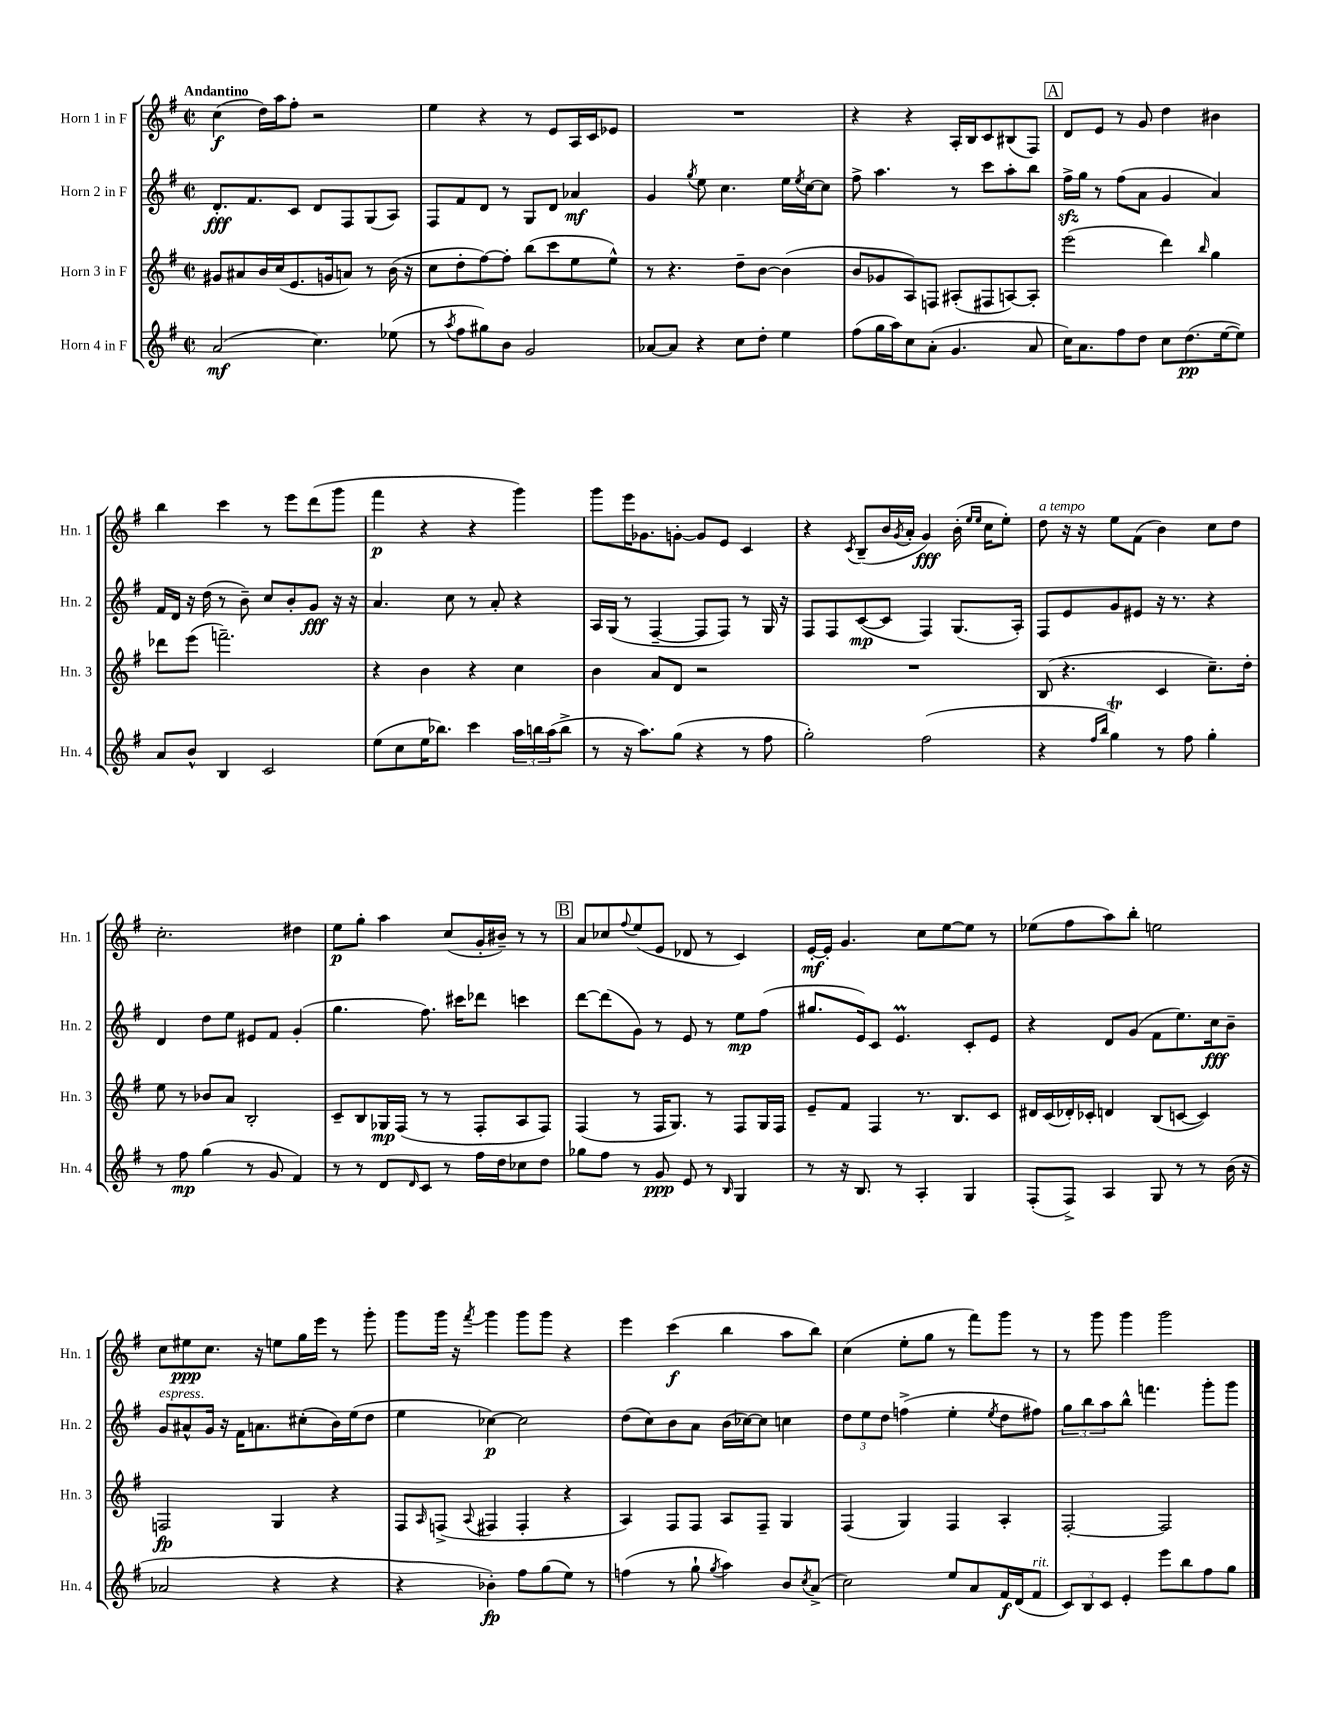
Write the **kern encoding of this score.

**kern	**kern	**kern	**kern
*staff4	*staff3	*staff2	*staff1
*clefG2	*clefG2	*clefG2	*clefG2
*k[f#]	*k[f#]	*k[f#]	*k[f#]
*M2/2	*M2/2	*M2/2	*M2/2
*met(c|)	*met(c|)	*met(c|)	*met(c|)
(2a	8g#	8.d'	(4cc
.	8a#	.	.
.	.	8.f#	.
.	16b	.	16dd)
.	(16cc	.	16aa
.	8.e	8c	8ff#'
4.cc)	.	8d	2r
.	16g	.	.
.	8a)	8F#	.
.	8r	(8G	.
(8ee-	(16b	8A)	.
.	16r	.	.
=	=	=	=
8r	8cc	8F#	4ee
8qaa	.	.	.
8ff#	8dd'	8f#	.
8gg#)	[8ff#)	8d	4r
8b	8ff#']	8r	.
2g	(8bb	8G	8r
.	8ccc	8d	8e
.	8ee	4a-	16A
.	.	.	16c
.	8ee^^)	.	8e-
=	=	=	=
[8a-	8r	4g	1r
8a-]	4.r	.	.
.	.	8qgg	.
4r	.	8ee	.
.	.	4.cc	.
8cc	8dd~	.	.
8dd'	[8b	.	.
4ee	(4b]	16ee	.
.	.	8qee	.
.	.	[16cc	.
.	.	8cc]	.
=	=	=	=
(8ff#	8b	8ff#^	4r
16gg	8g-	4.aa	.
16aa)	.	.	.
8cc	8A)	.	4r
(8a'	8F	.	.
4.g	(8A#'	8r	16A'
.	.	.	16B
.	8F#	8ccc	8c
.	[8A)	8aa'	(8B#
8a	8A']	8bb	8F#)
=	=	=	=
16cc)	(2eee	16ff#^	8d
8.a	.	16gg	.
.	.	8r	8e
8ff#	.	(8ff#	8r
8dd	.	8a	8g
8cc	4ddd)	4g	4dd
(8.dd	.	.	.
.	16qqbb	.	.
.	4gg	4a)	4b#
[16ee	.	.	.
8ee])	.	.	.
=	=	=	=
8a	8ddd-	16f#	4bb
.	.	16d	.
8b^^	(8eee	16r	.
.	.	(16dd	.
4B	2.fff~)	8r	4ccc
.	.	8b~)	.
2c	.	8cc	8r
.	.	8b'	8eee
.	.	8g	(8ddd
.	.	16r	8ggg
.	.	16r	.
=	=	=	=
(8ee	4r	4.a	4fff#
8cc	.	.	.
16ee	4b	.	4r
8.bb-)	.	.	.
.	.	8cc	.
4ccc	4r	8r	4r
.	.	8a'	.
24aa	4cc	4r	4ggg)
24bb	.	.	.
(24aa	.	.	.
8bb^	.	.	.
=	=	=	=
8r	4b	16A	8ggg
.	.	(16G	.
16r	.	8r	16eee
8.aa)	.	.	8.g-
.	8a	[4F#~	.
(8gg	8d	.	[8g'
4r	2r	8F#]	8g]
.	.	8F#)	8e
8r	.	8r	4c
8ff#	.	16G	.
.	.	16r	.
=	=	=	=
2gg')	1r	8F#	4r
.	.	8F#	.
.	.	.	8qc
.	.	([8c	(8B~
.	.	8c]	16b
.	.	.	8qg
.	.	.	16a'
(2ff#	.	4F#)	4g)
.	.	(8.G	(16b'
.	.	.	16qqee
.	.	.	16qqee
.	.	.	16cc
.	.	.	8ee')
.	.	16A')	.
=	=	=	=
4r	(8B	8F#	8dd
.	4.r	8e	16r
.	.	.	16r
16qqff#	.	.	.
16qqbb	.	.	.
4gg)	.	8g	8ee
.	.	8e#	(8f#
8r	4c	16r	4b)
.	.	8.r	.
8ff#	.	.	.
4gg'	8.cc~)	4r	8cc
.	.	.	8dd
.	16dd'	.	.
=	=	=	=
8r	8ee	4d	2.cc'
8ff#	8r	.	.
(4gg	8b-	8dd	.
.	8a	8ee	.
8r	2B'	8e#	.
8g	.	8f#	.
4f#)	.	(4g'	4dd#
=	=	=	=
8r	8c~	4.gg	8ee
8r	8B	.	8gg'
8d	16G-	.	4aa
.	(16F#	.	.
16qqd	.	.	.
8c	8r	8.ff#)	.
8r	8r	.	(8cc
.	.	16ccc#	.
16ff#	8F#'	8ddd-	16g'
16dd	.	.	16b#~)
8cc-	8A	4ccc	8r
8dd	8F#)	.	8r
=	=	=	=
8gg-	(4F#	[8ddd	8a
8ff#	.	(8ddd]	8cc-
.	.	.	8qqff#
8r	8r	8g)	(8ee
8g	16F#	8r	8e
.	8.G)	.	.
8e	.	8e	8d-
8r	8r	8r	8r
16qqB	.	.	.
4G	8F#	8ee	4c)
.	16G	(8ff#	.
.	16F#	.	.
=	=	=	=
8r	8e~	8.gg#	[16e'
.	.	.	16e']
16r	8f#	.	4.g
8.B	.	16e)	.
.	4F#	8c	.
8r	.	4.e	.
4A'	8.r	.	8cc
.	.	.	[8ee
.	8.B	.	.
4G	.	8c'	8ee]
.	8c	8e	8r
=	=	=	=
(8F#'	16d#	4r	(8ee-
.	(16c	.	.
8F#^)	16d-')	.	8ff#
.	16c-'	.	.
4A	4d	8d	8aa)
.	.	(8g	8bb'
8G	(8B	8f#	2ee
8r	[8c	8.ee)	.
8r	4c])	.	.
.	.	16cc	.
(16b	.	8b~	.
16r	.	.	.
=	=	=	=
2a-	2F	8g	8cc
.	.	8a#^^	8ee#
.	.	16g	8.cc
.	.	16r	.
.	.	16f#	.
.	.	8.a	16r
4r	4G	.	8ee
.	.	(8cc#'	16gg
.	.	.	16eee
4r	4r	16b)	8r
.	.	(16ee	.
.	.	8dd	8ggg'
=	=	=	=
4r	8F#	4ee	8ggg
.	16qqA	.	.
.	(8F^	.	16ggg
.	.	.	16r
.	8qqA	.	8qfff#
4b-')	4F#	[4cc-)	4ggg
8ff#	4F#'	2cc-]	8ggg
(8gg	.	.	8ggg
8ee)	4r	.	4r
8r	.	.	.
=	=	=	=
(4ff	4A)	(8dd	4eee
.	.	8cc)	.
8r	8F#	8b	(4ccc
8gg`	8F#	8a	.
8qgg	.	.	.
4aa)	8A	(16b	4bb
.	.	[16cc-)	.
.	8F#~	8cc-]	.
8b	4G	4cc	8aa
8qcc	.	.	.
(8a^	.	.	8bb)
=	=	=	=
2cc)	(4F#	12dd	(4cc
.	.	12ee	.
.	.	12dd	.
.	4G)	(4ff^	8ee'
.	.	.	8gg
8ee	4F#	4ee'	8r
8a	.	.	8fff#)
.	.	8qee	.
16f#	4A'	8dd	8ggg
(16d	.	.	.
8f#	.	8ff#)	8r
=	=	=	=
12c)	[2F#'	12gg	8r
12B	.	12bb	.
.	.	.	8ggg
12c	.	12aa	.
4e'	.	8bb^^	4ggg
.	.	4.fff	.
8eee	2F#]	.	2ggg
8bb	.	.	.
8ff#	.	8ggg'	.
8gg	.	8ggg	.
==	==	==	==
*-	*-	*-	*-
